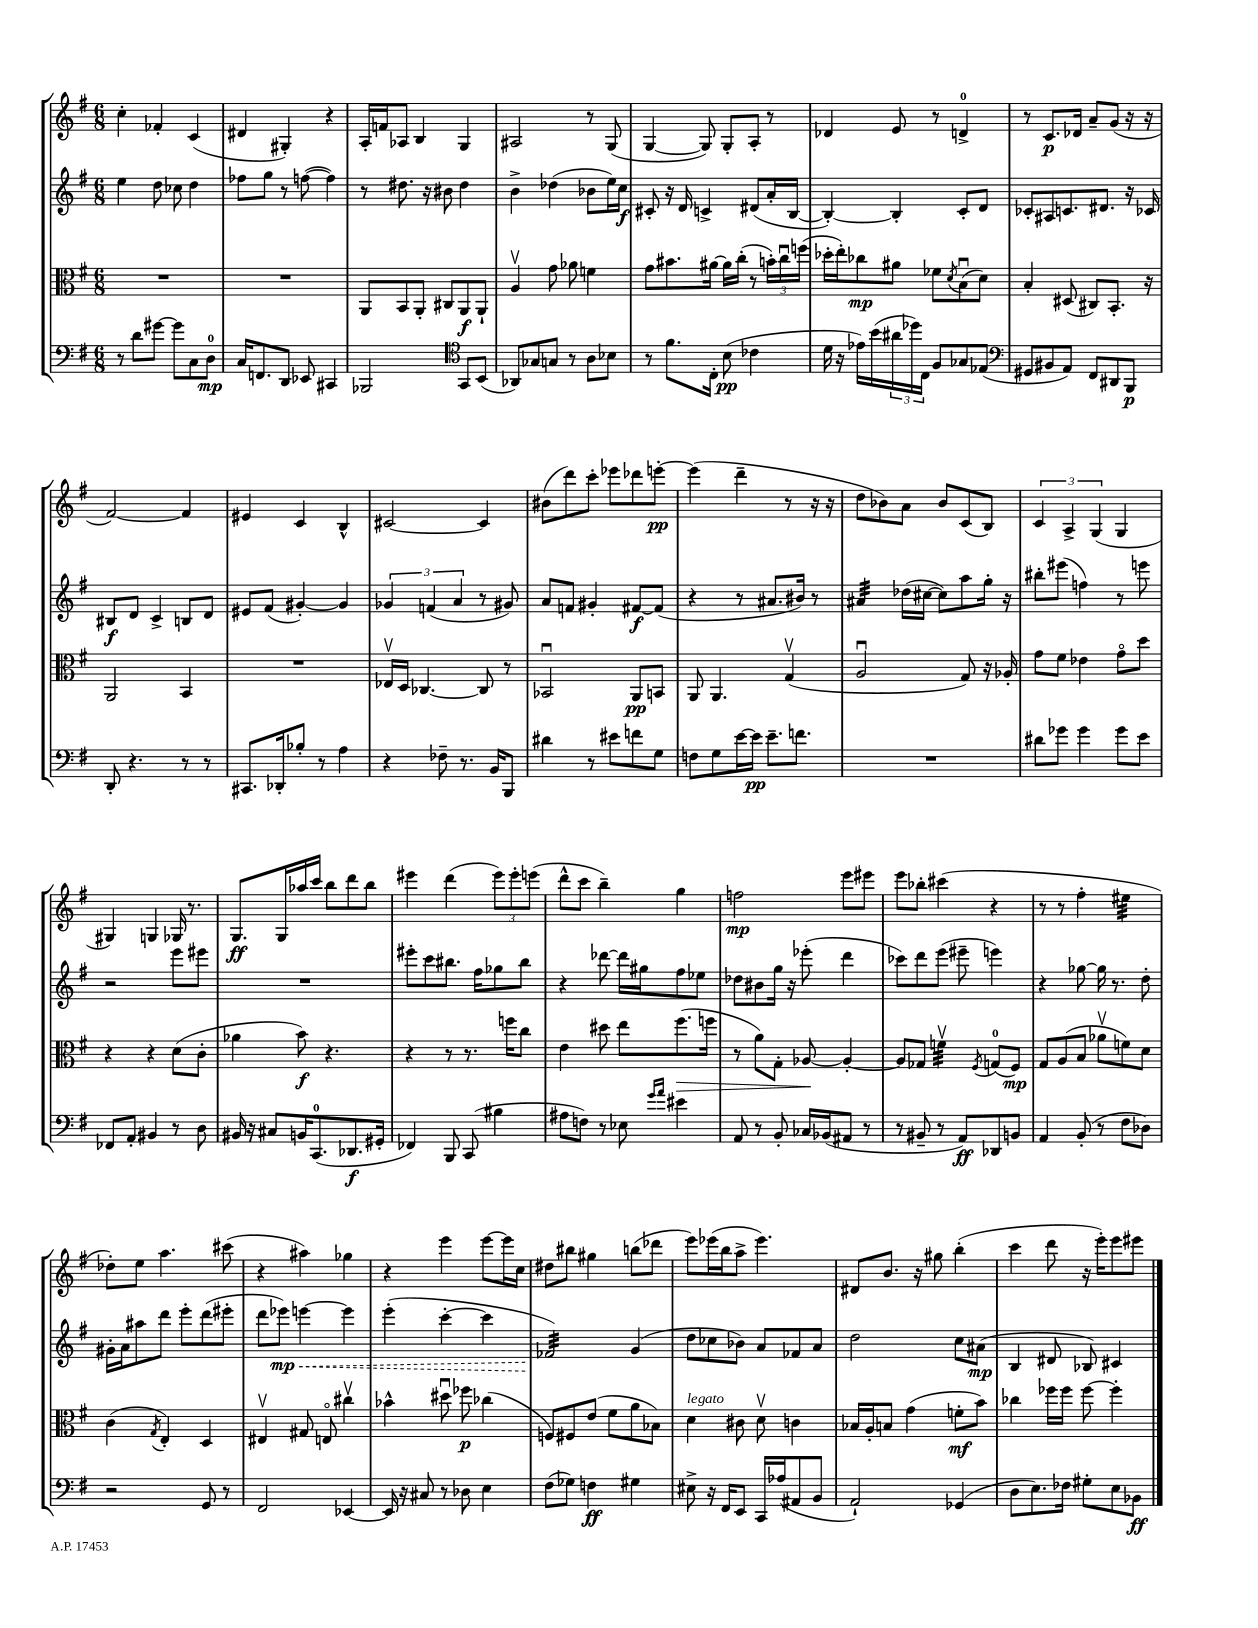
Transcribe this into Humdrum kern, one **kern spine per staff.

**kern	**kern	**kern	**kern
*staff4	*staff3	*staff2	*staff1
*clefF4	*clefC3	*clefG2	*clefG2
*k[f#]	*k[f#]	*k[f#]	*k[f#]
*M6/8	*M6/8	*M6/8	*M6/8
8r	2.r	4ee	4cc'
8d	.	.	.
[8g#	.	8dd	4f-'
8g#]	.	8cc-	.
8C	.	4dd	(4c
8D	.	.	.
=	=	=	=
16C	2.r	8ff-	4d#
8.FF	.	.	.
.	.	8gg	.
8DD	.	8r	4G#')
8EE-	.	([8ff	.
4CC#	.	4ff])	4r
=	=	=	=
2BBB-	8AA	8r	16A'
.	.	.	16f
.	8BB	8.dd#	8A-
.	8AA'	.	4B
.	.	16r	.
.	8C#	8b#	.
*clefC4	*	*	*
8GG	8AA	4dd#	4G
(8BB	8AA`	.	.
=	=	=	=
8AA-)	4Av	4b^	2A#
8G-	.	.	.
8G	8g	(4dd-	.
8r	8a-	.	.
8A	4f	8b-	8r
8B-	.	16ee)	(8G
.	.	16cc	.
=	=	=	=
8r	8g	8c#'	[4G
8.f#	8.b#	16r	.
.	.	16d	.
.	.	4c^	8G])
16C'	[16a#	.	.
(8B	16a#]	.	8G'
.	(16cc'	.	.
4c-	8r	(8d#	8A'
.	24b')	16a'	8r
.	24ccu	.	.
.	.	[16B	.
.	(24ff	.	.
=	=	=	=
16d	16dd-'	4B'_)	4d-
16r	16ee')	.	.
16e-)	8cc-	.	.
(16b	.	.	.
24a#	8a#	4B']	8e
24dd-)	.	.	.
24C	.	.	.
8F#	8f-	.	8r
.	8qd	.	.
8G-	(8Bu	8c'	4d^
(8E-	8d)	8d	.
=	=	=	=
*clefF4	*	*	*
8GG#	4B'	8c-'	8r
8BB#	.	8A#	8.c
8AA)	(8D#	8.c	.
.	.	.	16d-
8FF#	8C#)	.	8a~
.	.	8.d#	.
8DD#	8.BB'	.	(8g
8BBB	.	16r	16r
.	16r	16c-	16r
=	=	=	=
8DD'	2AA	8B#	[2f#)
4.r	.	8d	.
.	.	4c^	.
8r	4BB	8B	4f#]
8r	.	8d	.
=	=	=	=
8.CC#	2.r	8e#	4e#
.	.	(8f#	.
16DD-'	.	.	.
8B-'	.	[4g#')	4c
8r	.	.	.
4A	.	4g#]	4B^^
=	=	=	=
4r	16E-v	6g-	[2c#
.	16D	.	.
.	[4.C-	.	.
.	.	(6f	.
8F-~	.	.	.
.	.	6a	.
8.r	.	.	.
.	8C-]	8r	4c#]
16BB	.	.	.
8BBB	8r	8g#)	.
=	=	=	=
4d#	2BB-u	8a	(8b#
.	.	8f	8ddd)
8r	.	4g#'	8ccc'
8e#	.	.	8eee-
8f	8AA	[8f#	8ddd-
8G	8BB	(8f#]	[8eee'
=	=	=	=
8F	8AA	4r	(4eee]
8G	4.AA	.	.
[16e	.	8r	4ddd~
16e]	.	.	.
8.e~	.	8.a#	.
.	(4Gv	.	8r
8.f	.	16b#)	.
.	.	8r	16r
.	.	.	16r
=	=	=	=
2.r	2Au	4a#	8dd
.	.	.	8b-)
.	.	(16dd-	8a
.	.	[16cc#	.
.	.	8cc#])	8b-
.	8G)	8aa	(8c
.	16r	16gg'	8B)
.	16A-'	16r	.
=	=	=	=
8d#	8g	8bb#'	6c
8g-	8f#	(8eee#	.
.	.	.	6A^
4g-	4e-	4ff)	.
.	.	.	(6G
8g-	8go	8r	4G
8e	8dd	8eee	.
=	=	=	=
8FF-	4r	2r	4G#)
8AA'	.	.	.
4BB#	4r	.	4G
8r	(8d	8eee	16G-
.	.	.	8.r
8D	8c'	8eee#	.
=	=	=	=
16BB#	4a-	2.r	8.G
16r	.	.	.
8C#	.	.	.
.	.	.	16G
16BB	8b)	.	16aa-
(8.CC	.	.	16ccc
.	4.r	.	8bb
8.DD-	.	.	8ddd
.	.	.	8bb
16GG#'	.	.	.
=	=	=	=
4FF-)	4r	8eee#'	4eee#
.	.	8ccc	.
8BBB	8r	8.bb#	(4ddd
(8CC	8.r	.	.
.	.	16ff#	.
4B#	.	8gg-	12eee#)
.	16ff	.	.
.	.	.	12eee#'
.	8cc	8bb#	.
.	.	.	(12eee
=	=	=	=
8A#	4e	4r	8ddd^^
8F)	.	.	8ccc
8r	8dd#	[8ddd-	4bb~)
8E-	8ee	16ddd-]	.
.	.	16gg#	.
16qqg	.	.	.
16qqa	.	.	.
4e#	(8.ff#	8ff#	4gg
.	.	8ee-	.
.	16ff	.	.
=	=	=	=
8AA	8r	8dd-	2ff
8r	8a)	8b#	.
8BB'	8G'	16gg	.
.	.	16r	.
16C-	[8A-	(8eee-'	.
(16BB-	.	.	.
8AA#	4A-'_	4ddd	8eee
8r	.	.	8eee#
=	=	=	=
8r	8A-]	8ccc-)	8eee
8BB#~	8G-	8ddd	8bb-'
8r	4fv	(8eee	(4ccc#
8AA)	.	8eee#~	.
.	8qF#	.	.
8DD-	(8G	4eee)	4r
8BB	8F#)	.	.
=	=	=	=
4AA	8G	4r	8r
.	(8A	.	8r
(8BB'	8B	[8gg-	4ff#'
8r	8a-v	16gg-]	.
.	.	8.r	.
8F#	8f)	.	4ee#
8D-)	8d	8dd'	.
=	=	=	=
2r	(4c	16g#'	8dd-')
.	.	16a	.
.	.	8aa#	8ee
.	8qG	.	.
.	4E')	8ddd	4.aa
.	.	8eee'	.
8GG	4D	(8ddd	.
8r	.	8eee#'	(8ccc#
=	=	=	=
2FF#	4E#v	8ddd	4r
.	.	8eee-)	.
.	8G#	[4eee	4aa#)
.	8Eo	.	.
[4EE-	4cc#v	4eee]	4gg-
=	=	=	=
16EE-]	4b-^^	(4eee'	4r
16r	.	.	.
8C#	.	.	.
8r	8dd#u	[4ccc'	4eee
8D-	8ff-	.	.
4E	(4cc-	4ccc]	[8eee
.	.	.	16eee]
.	.	.	16cc
=	=	=	=
(8F#	8F)	2f-)	8dd#
8G-)	8F#	.	8bb#
4F	(8e	.	4gg#
.	8f#	.	.
4G#	8a	(4g	(8bb
.	8B-)	.	8ddd-
=	=	=	=
8E#^	4d	8dd	8eee)
16r	.	8cc-	(16eee-
16FF#	.	.	16bb
8EE	8c#	8b-)	8aa^
16CC	8dv	8a	4.eee-)
(16A-	.	.	.
8AA#	4c	8f-	.
8BB	.	8a	.
=	=	=	=
2AA`)	16B-	2dd	8d#
.	16A'	.	.
.	8B	.	8.b
.	(4g	.	.
.	.	.	16r
.	.	.	8gg#
(4GG-	8f'	8cc	(4bb'
.	8b)	(8a#	.
=	=	=	=
8D	4cc-	4B	4ccc
8.E)	.	.	.
.	16ff-	8d#	8ddd
16F-	16ff-	.	.
8G#'	[8ff-	8B-)	16r
.	.	.	16eee')
8E	4ff-']	4c#	8eee
8BB-	.	.	8eee#
==	==	==	==
*-	*-	*-	*-
